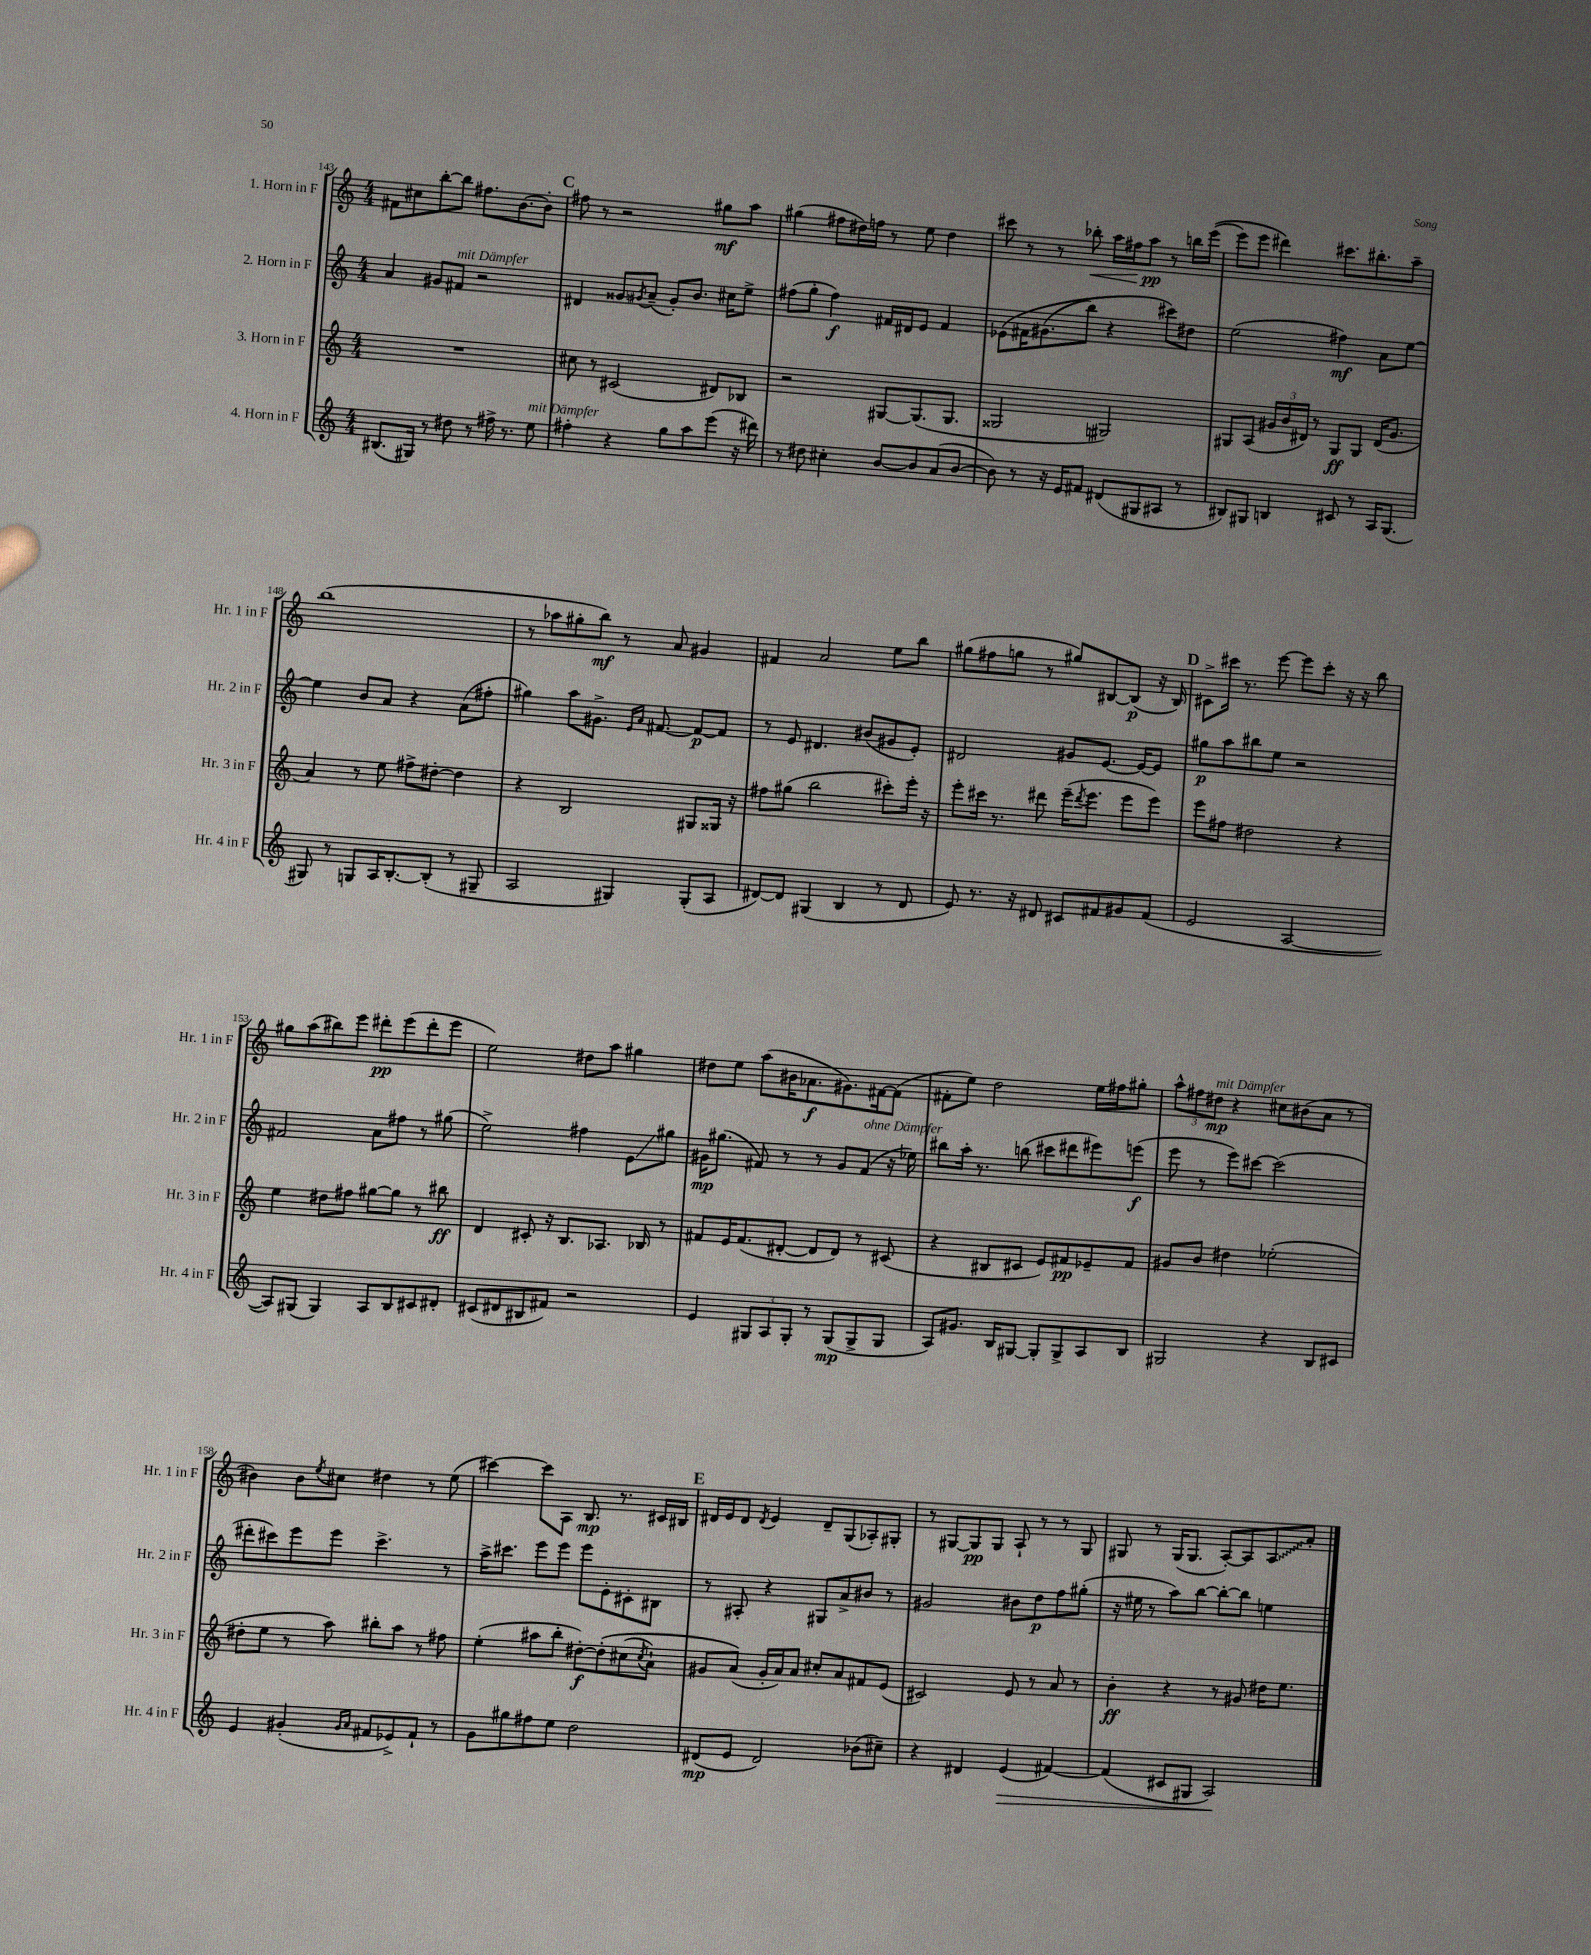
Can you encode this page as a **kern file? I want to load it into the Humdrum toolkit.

**kern	**kern	**kern	**kern
*staff4	*staff3	*staff2	*staff1
*clefG2	*clefG2	*clefG2	*clefG2
*k[]	*k[]	*k[]	*k[]
*M4/4	*M4/4	*M4/4	*M4/4
(8.B#/L	1r	4a/	8f#\L
.	.	.	8cc#\
16G#/Jk)	.	.	.
8r	.	8g#/L	[8bb'\
8dd#\	.	8f#/J	8bb\]J
8r	.	2r	8.ff#\L
16ff#^\	.	.	.
8.r	.	.	[8.b\
8ee\	.	.	8b'\]J
=	=	=	=
4ff#'\	8cc#\	4d#/	8ff#\
.	8r	.	8r
4r	(2c#/	8g##/L	2r
.	.	8qg#/	.
.	.	(8a~/J	.
8gg\L	.	8g#'/L)	.
8aa\	.	8.b/J	.
(8eee\J	8d#/L)	.	8gg#\L
.	.	16cc#\LK	.
16r	8B-/J	8ee^\J	8aa\J
16ddd#\)	.	.	.
=	=	=	=
8r	2r	(8ff#\L	(4gg#\
8dd#\	.	8gg'\J	.
4cc#'\	.	4ff#\)	8ff#\L
.	.	.	16dd#\L)
.	.	.	16ff\JJ
[8b/L	[8G#/L	16f#/LL	8r
.	.	16d#/J	.
8b/]	(8.G#/]	8e/J	8ee\
(8a/	.	4f#/	4dd#\
.	8.G#/J	.	.
[8b/J	.	.	.
=	=	=	=
8b\])	2G##/	&(8e-\L	8ccc#\
8r	.	16f#\K	8r
.	.	(8.g#\	.
16r	.	.	8r
16e/LK	.	.	.
8f#/J	.	8bb\J)	8bb-'\
(8d#/L	2G#/)	4r	16aa\LL
.	.	.	16ff#\J
8G#/	.	.	8aa\J
8A#/J	.	8ccc#\L&)	8r
8r	.	8dd#\J	16bb\LL
.	.	.	&((16eee\JJ
=	=	=	=
8B#/L)	8G#/L	(2ee\	8eee\L)
8G#/J	(8A/J	.	8eee\J
4B/	24g#/LL	.	4ddd#\&)
.	24b/	.	.
.	24d#/JJ)	.	.
.	8r	.	.
8c#/	8G#/L	4ff#\)	8.ccc#\L
8r	8G#/J	.	.
.	.	.	8.bb#'\
16A/LK	(16d#/LK	8a\L	.
(8.G#/J	8.g#/J	.	.
.	.	[8ee\J	8aa~\J
=	=	=	=
8G#/)	4a/)	4ee\]	(1bb
8r	.	.	.
8G/L	8r	8b/L	.
16A/K	8ee\	8a/J	.
[8.B'/	.	.	.
.	8ff#^\L	4r	.
(8B'/]J	[8dd#'\J	.	.
8r	4dd#\]	(8a\L	.
8G#~/	.	8ff#'\J	.
=	=	=	=
2A/	4r	4gg#\)	8r
.	.	.	8aa-\L
.	2B/	8aa\L	8gg#'\
.	.	8.g#^\J	8bb\J)
4G#/)	.	.	8r
.	.	16qqe/LL	.
.	.	16qqa/JJ	.
.	.	[8.f#/	.
.	.	.	8a/
(8G#'/L	8G#/L	8f#/_L	4g#/
8A/J	16G##/Jk	8f#/]J	.
.	16r	.	.
=	=	=	=
[8d#/L)	8ff#\L	8r	4f#/
8d#/]J	(8gg#\J	8e/	.
(4G#/	2bb\	4.d#/	2a/
4B/	.	.	.
.	.	(8b#/L	.
8r	8ccc#'\L)	8g#/	8ee\L
8d#/	16eee'\Jk	8e'/J)	8bb\J
.	16r	.	.
=	=	=	=
8e/)	8eee'\L	2d#/	(8gg#\L
8.r	16ccc#\Jk	.	8ff#\
.	8.r	.	.
.	.	.	8gg\J
16r	.	.	.
8d#/	8ddd#\	.	8r
8c#/L	(16eee~\LK	8g#/L	8gg#/L)
.	8qddd#/	.	.
.	8.eee\J	.	.
8f#/	.	[8.e/J	[8B#/
8g#/	8eee\L	.	(8B#/]J
.	.	16e/_LK	.
(8f#/J	8eee\J)	8e/]J	16r
.	.	.	16B#/)
=	=	=	=
2e/	8eee\L	8gg#\L	8c#^\L
.	8ff#\J	8aa\	16ccc#\Jk
.	.	.	8.r
.	2dd#\	8bb#\	.
.	.	8ee\J	[8eee\
[2A/	.	2r	8eee\]L
.	.	.	8ccc#'\J
.	4r	.	16r
.	.	.	16r
.	.	.	8bb\
=	=	=	=
8A/]L)	4ee\	2f#/	8gg#\L
(8G#/J	.	.	(8aa\
4G#/)	8dd#\L	.	8bb#\)
.	8ff#\J	.	8eee\J
8A/L	[8gg#\L	8a\L	8ddd#'\L
8B/	8gg#\]J	8ff#\J	(8eee\
8c#/	8r	8r	8ddd#'\
8d#'/J	8bb#\	(8gg#\	8eee\J
=	=	=	=
(8c#/L	4d/	2ee^\)	2ee\)
8d#/	.	.	.
8B#/	8c#'/	.	.
8f#/J)	16r	.	.
.	8.B/L	.	.
2r	.	4ff#\	8dd#\L
.	8.A-/J	.	8aa\J
.	.	8e\L	4gg#\
.	16B-/	.	.
.	8r	8gg#\J	.
=	=	=	=
4e/	8f#/L	16g#\LK	8dd#\L
.	.	(8.gg#\J	.
.	16e/K	.	8ee\J
.	(8.f#/	.	.
12G#/L	.	8f#/)	(8aa\L
12A/	.	.	.
.	[8d#'/J	8r	16b#\K
12G#'/J	.	.	.
.	.	.	8.a-\
8r	8d#/]L	8r	.
(8G#/L	8d#/J)	8g#/L	8.g#\)
8G#^/	8r	(8f#/J	.
.	.	.	[16f#\k
8G#/J	(8c#/	16r	(8f#\]J
.	.	16ee-\)	.
=	=	=	=
8A/L)	4r	8bb#\L	8f#'\L
8.g#/J	.	16aa'\Jk	8ee\J)
.	.	8.r	.
.	8B#/L	.	2dd\
16B/LK	.	.	.
[8G#/J	8c#/J	(8bb\	.
8G#'/]L	8e/L)	8ccc#\L	.
8G#^/	8f#/	8ddd#\	.
8A/	8e-~/	8eee#\)	16ee\LL
.	.	.	16ff#\J
8B/J	8f#/J	(8eee\J	8gg#'\J
=	=	=	=
2G#/	8g#/L	8eee\	12aa^^\L
.	.	.	12ff#\
.	8b/J	8r	.
.	.	.	12dd#\J
.	4dd#\	8eee\L)	4r
.	.	[8ccc#\J	.
4r	(2ee-'\	(2ccc#\]	8cc#\L
.	.	.	(8b#\
8B/L	.	.	8a\J
8c#/J	.	.	8r
=	=	=	=
4e/	8dd#'\L	8ddd#'\L	4b#\)
.	8ee\J	8ccc#\)	.
(4g#'/	8r	8eee\	8b#\L
.	.	.	8qee/
.	8aa\)	8eee\J	8cc#\J
16qqg#/LL	.	.	.
16qqa/JJ	.	.	.
8f#/L	8bb#'\L	4.ccc#^\	4dd#\
8e-^/)	8aa\J	.	.
8f#`/J	8r	.	8r
8r	8ff#\	8r	(8ee\
=	=	=	=
8g\L	(4ee'\	16aa^\LK	[4ccc#\)
.	.	8.ccc#\J	.
8gg#\	.	.	.
8ff#\	8aa#\L	8eee\L	8ccc#\]L
8ee\J	8bb'\J	8eee\J	8A\J
2dd\	[8dd#'\L)	8eee\L	8.B/
.	&(8dd#'\]	8e'\	.
.	.	.	8.r
.	(8cc#\	8c#'\	.
.	8qcc#/	.	.
.	8a`\J)	8B#\J	16c#/LL
.	.	.	16B#/JJ
=	=	=	=
(8d#/L	8g#/L	8r	16d#/LL
.	.	.	16e/J
8e/J	(8a/J&)	8A#'/	8d#/J
.	.	.	8qd#/
2d#/)	16g#'/LL	4r	4e/
.	16a/J)	.	.
.	8a/J	.	.
.	8cc#'/L	8G#/L	8d#~/L
.	8a/	8a^/	(8G/
(8b-\L	8f#/	8b#/J	8A-'/)
8cc#~\J)	(8e/J	8r	8G#'/J
=	=	=	=
4r	2c#/)	2g#/	8r
.	.	.	[8G#/L
4d#/	.	.	8G#/]
.	.	.	8G#/J
(4e/	8e/	8b#\L	8A`/
.	8r	8dd\	8r
[4f#/)	8a/	8ff\	8r
.	8r	(8gg#'\J	8G#/
=	=	=	=
(4f#/]	4b'\	16r	8G#/
.	.	16ee#\	.
.	.	8r	8r
8c#/L	4r	8aa\L)	(16G#/LK
.	.	.	8.G#/J
8G#/J	.	[8bb\J	.
2A/)	8r	8bb'\_L	[8A'/L)
.	8g#/	8bb\]J	8A/]
.	16dd#\LK	4ee\	8A/
.	8.ee\J	.	.
.	.	.	8a'/J
==	==	==	==
*-	*-	*-	*-
